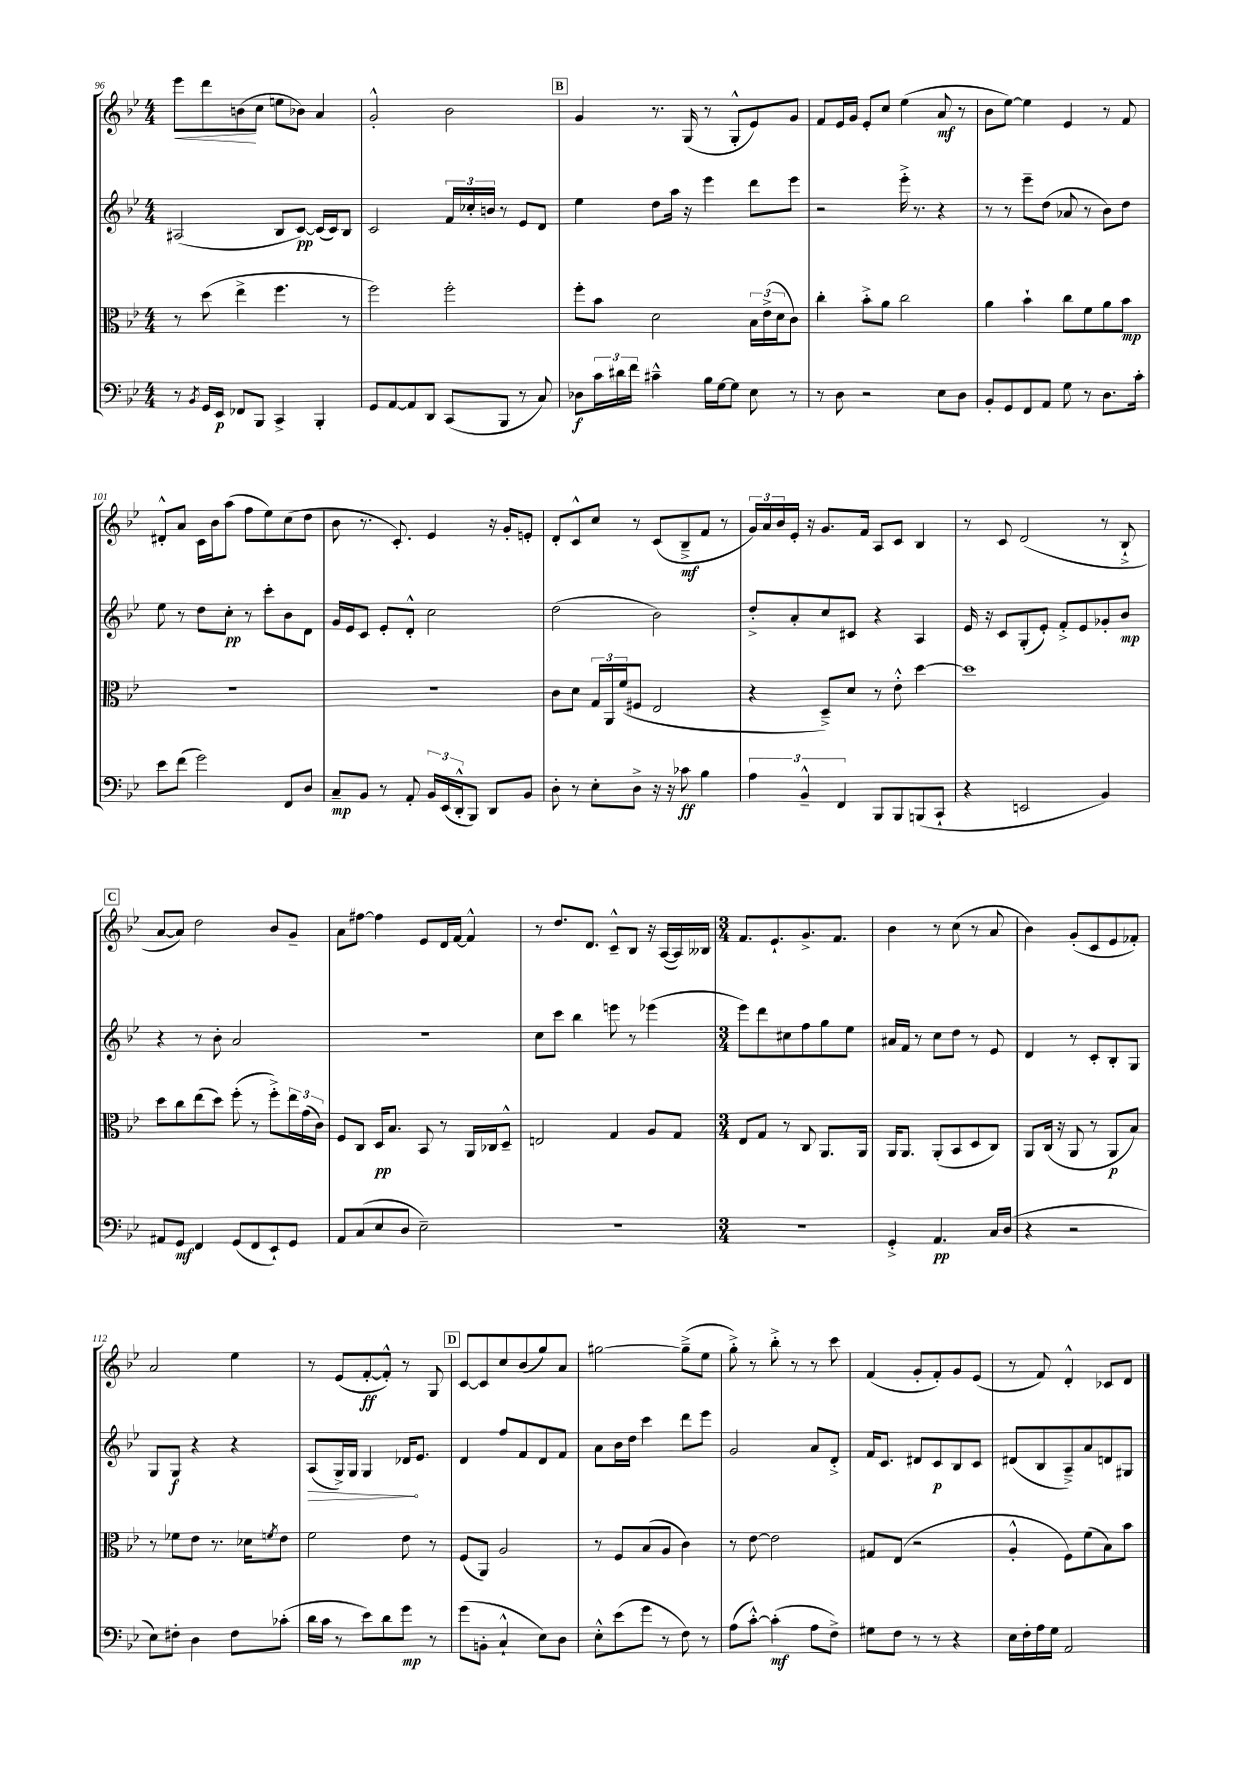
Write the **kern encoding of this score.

**kern	**dynam	**kern	**dynam	**kern	**dynam	**kern	**dynam
*part4	*part4	*part3	*part3	*part2	*part2	*part1	*part1
*staff4	*staff4	*staff3	*staff3	*staff2	*staff2	*staff1	*staff1
*clefF4	*	*clefC3	*	*clefG2	*	*clefG2	*
*k[b-e-]	*	*k[b-e-]	*	*k[b-e-]	*	*k[b-e-]	*
*M4/4	*	*M4/4	*	*M4/4	*	*M4/4	*
=96	=96	=96	=96	=96	=96	=96	=96
!	!	!	!	!	!	!	!LO:HP:b
8r	.	8r	.	(2A#X/	.	8eee-\L	<
8qBB-/	.	.	.	.	.	.	.
16GG/LL	.	(8dd\	.	.	.	8ddd\	.
16EE-/JJ	p	.	.	.	.	.	.
8FF-X/L	.	4ee-^\	.	.	.	(8bn\	.
8BBB-/J	.	.	.	.	.	8cc\J	[
4CC^/	.	4.ff\	.	8B-/L	.	8een\L	.
.	.	.	.	[8c/J)	pp	8b-X\J)	.
4BBB-'/	.	.	.	(16c/LL]	.	4a/	.
.	.	.	.	16c/J)	.	.	.
.	.	8r	.	8B-/J	.	.	.
=97	=97	=97	=97	=97	=97	=97	=97
8GG/L	.	2ff\)	.	2c/	.	2g'^^/	.
[8AA/	.	.	.	.	.	.	.
8AA/]	.	.	.	.	.	.	.
8DD/J	.	.	.	.	.	.	.
(8CC/L	.	2ff'\	.	24f/LL	.	2b-\	.
.	.	.	.	24cc-X'/	.	.	.
.	.	.	.	24bn/JJ	.	.	.
8BBB-/J	.	.	.	8r	.	.	.
8r	.	.	.	8e-/L	.	.	.
8C/)	.	.	.	8d/J	.	.	.
!!LO:REH:place=s1:t=B
=98	=98	=98	=98	=98	=98	=98	=98
8D-X\L	f	8ff'\L	.	4ee-\	.	4g/	.
24c\L	.	8b-\J	.	.	.	.	.
24d#X\	.	.	.	.	.	.	.
24f\JJ	.	.	.	.	.	.	.
4c#X~^^\	.	2d\	.	8dd\L	.	8.r	.
.	.	.	.	16aa\Jk	.	.	.
.	.	.	.	16r	.	(16G/	.
16B-\LL	.	.	.	4eee-\	.	8r	.
[16G\J	.	.	.	.	.	.	.
8G\J]	.	.	.	.	.	8G'^^/L	.
8E-\	.	24B-\LL	.	8ddd\L	.	8e-/)	.
.	.	(24e-^\	.	.	.	.	.
.	.	24d\J	.	.	.	.	.
8r	.	8c\J)	.	8eee-\J	.	8g/J	.
=99	=99	=99	=99	=99	=99	=99	=99
8r	.	4cc'\	.	2r	.	8f/L	.
8D\	.	.	.	.	.	16e-/L	.
.	.	.	.	.	.	16g/JJ	.
2r	.	8b-'^\L	.	.	.	8e-'/L	.
.	.	8a\J	.	.	.	8cc/J	.
.	.	2cc\	.	16eee-'^\	.	(4ee-\	.
.	.	.	.	8.r	.	.	.
8E-\L	.	.	.	4r	.	8a/	mf
8D\J	.	.	.	.	.	8r	.
=100	=100	=100	=100	=100	=100	=100	=100
8BB-'/L	.	4a\	.	8r	.	8b-\L	.
8GG/	.	.	.	8r	.	[8ee-\J)	.
8FF/	.	4b-`\	.	8eee-~\L	.	4ee-\]	.
8AA/J	.	.	.	(8dd\J	.	.	.
8G\	.	8cc\L	.	8a-X/	.	4e-/	.
8r	.	8f\	.	8r	.	.	.
8.D\L	.	8a\	.	8b-\L)	.	8r	.
.	.	8b-\J	mp	8dd\J	.	8f/	.
16c'\Jk	.	.	.	.	.	.	.
!!LO:LB:g=z
=101	=101	=101	=101	=101	=101	=101	=101
8e-\L	.	1r	.	8ee-\	.	8d#X'^^/L	.
(8f\J	.	.	.	8r	.	8a/J	.
2g\)	.	.	.	8dd\L	.	16c\LL	.
.	.	.	.	.	.	16b-\J	.
.	.	.	.	8cc'\J	pp	(8aa\J	.
.	.	.	.	8r	.	8ff\L	.
.	.	.	.	8ccc'\L	.	8ee-\)	.
8FF/L	.	.	.	8b-\	.	(8cc\	.
8D/J	.	.	.	8d\J	.	8dd\J	.
=102	=102	=102	=102	=102	=102	=102	=102
8C~/L	mp	1r	.	16g/LL	.	8b-\	.
.	.	.	.	16e-/J	.	.	.
8BB-/J	.	.	.	8c/J	.	8.r	.
8r	.	.	.	8e-'/L	.	.	.
.	.	.	.	.	.	8.c'/)	.
8AA'/	.	.	.	8d'^^/J	.	.	.
24BB-/LL	.	.	.	2cc\	.	4e-/	.
(24EE-/	.	.	.	.	.	.	.
24DD'^^/J	.	.	.	.	.	.	.
8BBB-/J)	.	.	.	.	.	.	.
8DD/L	.	.	.	.	.	16r	.
.	.	.	.	.	.	16g'/KL	.
8BB-/J	.	.	.	.	.	8en'/J	.
=103	=103	=103	=103	=103	=103	=103	=103
8D'\	.	8c\L	.	(2dd\	.	8d'/L	.
8r	.	8d\J	.	.	.	8c^^/	.
8E-'\L	.	24G/LL	.	.	.	8cc/J	.
.	.	24AA/	.	.	.	.	.
.	.	(24f/J	.	.	.	.	.
8D^\J	.	8F#X/J	.	.	.	8r	.
16r	.	2E-/	.	2b-\)	.	(8c/L	.
16r	.	.	.	.	.	.	.
8c-X\	ff	.	.	.	.	8B-~^/	mf
4B-\	.	.	.	.	.	8f/J	.
.	.	.	.	.	.	8r	.
=104	=104	=104	=104	=104	=104	=104	=104
6A\	.	4r	.	8dd'^/L	.	24g/LL)	.
.	.	.	.	.	.	24a/	.
.	.	.	.	.	.	24b-/	.
.	.	.	.	8a'/	.	16e-'/JJ	.
6BB-~^^/	.	.	.	.	.	.	.
.	.	.	.	.	.	16r	.
.	.	8D~^/L)	.	8cc/	.	8.g/L	.
6FF/	.	.	.	.	.	.	.
.	.	8d/J	.	8c#X/J	.	.	.
.	.	.	.	.	.	16f/Jk	.
8BBB-/L	.	8r	.	4r	.	8A/L	.
8BBB-/	.	8e-'^^\	.	.	.	8c/J	.
(8BBBn/	.	[4dd\	.	4A/	.	4B-/	.
8CC`/J	.	.	.	.	.	.	.
=105	=105	=105	=105	=105	=105	=105	=105
4r	.	1dd]	.	16e-/	.	8r	.
.	.	.	.	16r	.	.	.
.	.	.	.	8c/L	.	8c/	.
2EEn/	.	.	.	(8G'/	.	(2d/	.
.	.	.	.	8e-'/J)	.	.	.
.	.	.	.	8f'^/L	.	.	.
.	.	.	.	8e-/	.	.	.
4BB-/)	.	.	.	8g-X'/	.	8r	.
.	.	.	.	8b-/J	mp	8B-`^/	.
!!LO:LB:g=z
!!LO:REH:place=s1:t=C
=106	=106	=106	=106	=106	=106	=106	=106
8AA#X/L	.	8dd\L	.	4r	.	[8a/L	.
8GG/J	mf	8cc\	.	.	.	8a/J])	.
4FF/	.	(8ee-\	.	8r	.	2dd\	.
.	.	8dd\J)	.	8b-'\	.	.	.
(8GG/L	.	(8ff'\	.	2a/	.	.	.
8FF/	.	8r	.	.	.	.	.
8EE-`/)	.	8ff'^\L)	.	.	.	8b-/L	.
8GG/J	.	24ee-\L	.	.	.	8g~/J	.
.	.	(24g\	.	.	.	.	.
.	.	24c\JJ)	.	.	.	.	.
=107	=107	=107	=107	=107	=107	=107	=107
8AA/L	.	8F/L	.	1r	.	8a\L	.
(8C/	.	8C/J	.	.	.	[8ff#X\J	.
8E-/	.	16D/KL	pp	.	.	4ff#\]	.
.	.	8.B-/J	.	.	.	.	.
8D/J	.	.	.	.	.	.	.
2E-~\)	.	8BB-/	.	.	.	8e-/L	.
.	.	8r	.	.	.	16d/L	.
.	.	.	.	.	.	[16f/JJ	.
.	.	16AA/LL	.	.	.	4f^^/]	.
.	.	16C-X/J	.	.	.	.	.
.	.	8D~^^/J	.	.	.	.	.
=108	=108	=108	=108	=108	=108	=108	=108
1r	.	2En/	.	8cc\L	.	8r	.
.	.	.	.	8ccc\J	.	8.dd/L	.
.	.	.	.	4bb-\	.	.	.
.	.	.	.	.	.	8.d/J	.
.	.	4G/	.	8eeen\	.	8c~^^/L	.
.	.	.	.	8r	.	8B-/J	.
.	.	8A/L	.	(4eee-X\	.	16r	.
.	.	.	.	.	.	([16A/LL	.
.	.	8G/J	.	.	.	16A/])	.
.	.	.	.	.	.	16B--X/JJ	.
=109	=109	=109	=109	=109	=109	=109	=109
*M3/4	*	*M3/4	*	*M3/4	*	*M3/4	*
2.r	.	8E-/L	.	8eee-\L)	.	8.f/L	.
.	.	8G/J	.	8ddd\	.	.	.
.	.	.	.	.	.	8.e-`/	.
.	.	8r	.	8cc#X\	.	.	.
.	.	8C/	.	8ff\	.	8.g^/	.
.	.	8.AA/L	.	8gg\	.	.	.
.	.	.	.	.	.	8.f/J	.
.	.	.	.	8ee-\J	.	.	.
.	.	16AA/Jk	.	.	.	.	.
=110	=110	=110	=110	=110	=110	=110	=110
4GG'^/	.	16AA/KL	.	16a#X/LL	.	4b-\	.
.	.	8.AA/J	.	16f/JJ	.	.	.
.	.	.	.	8r	.	.	.
4.AA/	pp	(8AA'/L	.	8cc\L	.	8r	.
.	.	8BB-/	.	8dd\J	.	(8cc\	.
.	.	8D/	.	8r	.	8r	.
16C/LL	.	8C/J)	.	8e-/	.	8a/	.
(16D/JJ	.	.	.	.	.	.	.
=111	=111	=111	=111	=111	=111	=111	=111
4r	.	8AA/L	.	4d/	.	4b-\)	.
.	.	(16C/Jk	.	.	.	.	.
.	.	16r	.	.	.	.	.
2r	.	8AA/	.	8r	.	(8g'/L	.
.	.	8r	.	8c'/L	.	8c/	.
.	.	8AA/L	p	8B-'/	.	8e-/	.
.	.	8B-/J)	.	8G/J	.	8f-X'/J)	.
!!LO:LB:g=z
=112	=112	=112	=112	=112	=112	=112	=112
8E-\L)	.	8r	.	8G/L	.	2a/	.
8F#X'\J	.	8f-X\L	.	8G/J	f	.	.
4D\	.	8e-\J	.	4r	.	.	.
.	.	8.r	.	.	.	.	.
8F#\L	.	.	.	4r	.	4ee-\	.
.	.	16d-X\KL	.	.	.	.	.
.	.	8qfn/	.	.	.	.	.
(8c-X'\J	.	8e-\J	.	.	.	.	.
=113	=113	=113	=113	=113	=113	=113	=113
!	!	!	!	!	!LO:HP:b	!	!
16d\LL	.	2f\	.	(8A/L	>	8r	.
16c\JJ	.	.	.	.	.	.	.
8r	.	.	.	16G^/L)	.	(8e-/L	.
.	.	.	.	16G/JJ	.	.	.
8e-\L)	.	.	.	4G/	.	[8f'/	ff
8d\	.	.	.	.	.	8f'^^/J])	.
8g\J	mp	8e-\	.	16d-X/KL	.	8r	.
.	.	.	.	8.e-/J	]	.	.
8r	.	8r	.	.	.	8G/	.
!!LO:REH:place=s1:t=D
=114	=114	=114	=114	=114	=114	=114	=114
(8g\L	.	(8F/L	.	4d/	.	[8c/L	.
8BBn'\J	.	8AA/J)	.	.	.	8c/]	.
4C`^^/	.	2A/	.	8ff/L	.	8cc/	.
.	.	.	.	8f/	.	(8b-/	.
8E-\L)	.	.	.	8d/	.	8gg/)	.
8D\J	.	.	.	8f/J	.	8a/J	.
=115	=115	=115	=115	=115	=115	=115	=115
8E-'^^\L	.	8r	.	8a\L	.	[2gg#X\	.
(8e-\	.	8F/L	.	16b-\L	.	.	.
.	.	.	.	16dd\JJ	.	.	.
8g\J	.	(8B-/	.	4ccc\	.	.	.
8r	.	8A/J	.	.	.	.	.
8F\)	.	4c\)	.	8ddd\L	.	(8gg#~^\L]	.
8r	.	.	.	8eee-\J	.	8ee-\J	.
=116	=116	=116	=116	=116	=116	=116	=116
(8A\L	.	8r	.	2g/	.	8gg'^\)	.
[8c'^^\J)	.	[8e-\	.	.	.	8r	.
(4c'\]	mf	2e-\]	.	.	.	8bb-'^\	.
.	.	.	.	.	.	8r	.
8A\L	.	.	.	8a/L	.	8r	.
8F^\J)	.	.	.	8d'^/J	.	8ccc\	.
=117	=117	=117	=117	=117	=117	=117	=117
8G#X\L	.	8G#X/L	.	16f/KL	.	(4f/	.
.	.	.	.	8.c/J	.	.	.
8F\J	.	(8E-/J	.	.	.	.	.
8r	.	2r	.	8d#X/L	.	8g'/L	.
8r	.	.	.	8c/	p	8f'/)	.
4r	.	.	.	8B-/	.	8g/	.
.	.	.	.	8c/J	.	(8e-/J	.
=118	=118	=118	=118	=118	=118	=118	=118
16E-\LL	.	4A'^^/	.	(8d#X/L	.	8r	.
16F'\	.	.	.	.	.	.	.
16A\	.	.	.	8B-/	.	8f/)	.
16G\JJ	.	.	.	.	.	.	.
2AA/	.	8F\L)	.	8A~^/)	.	4d'^^/	.
.	.	(8f\	.	8a/	.	.	.
.	.	8B-\)	.	8dn/	.	8c-X/L	.
.	.	8b-\J	.	8G#X/J	.	8d/J	.
==	==	==	==	==	==	==	==
*-	*-	*-	*-	*-	*-	*-	*-
